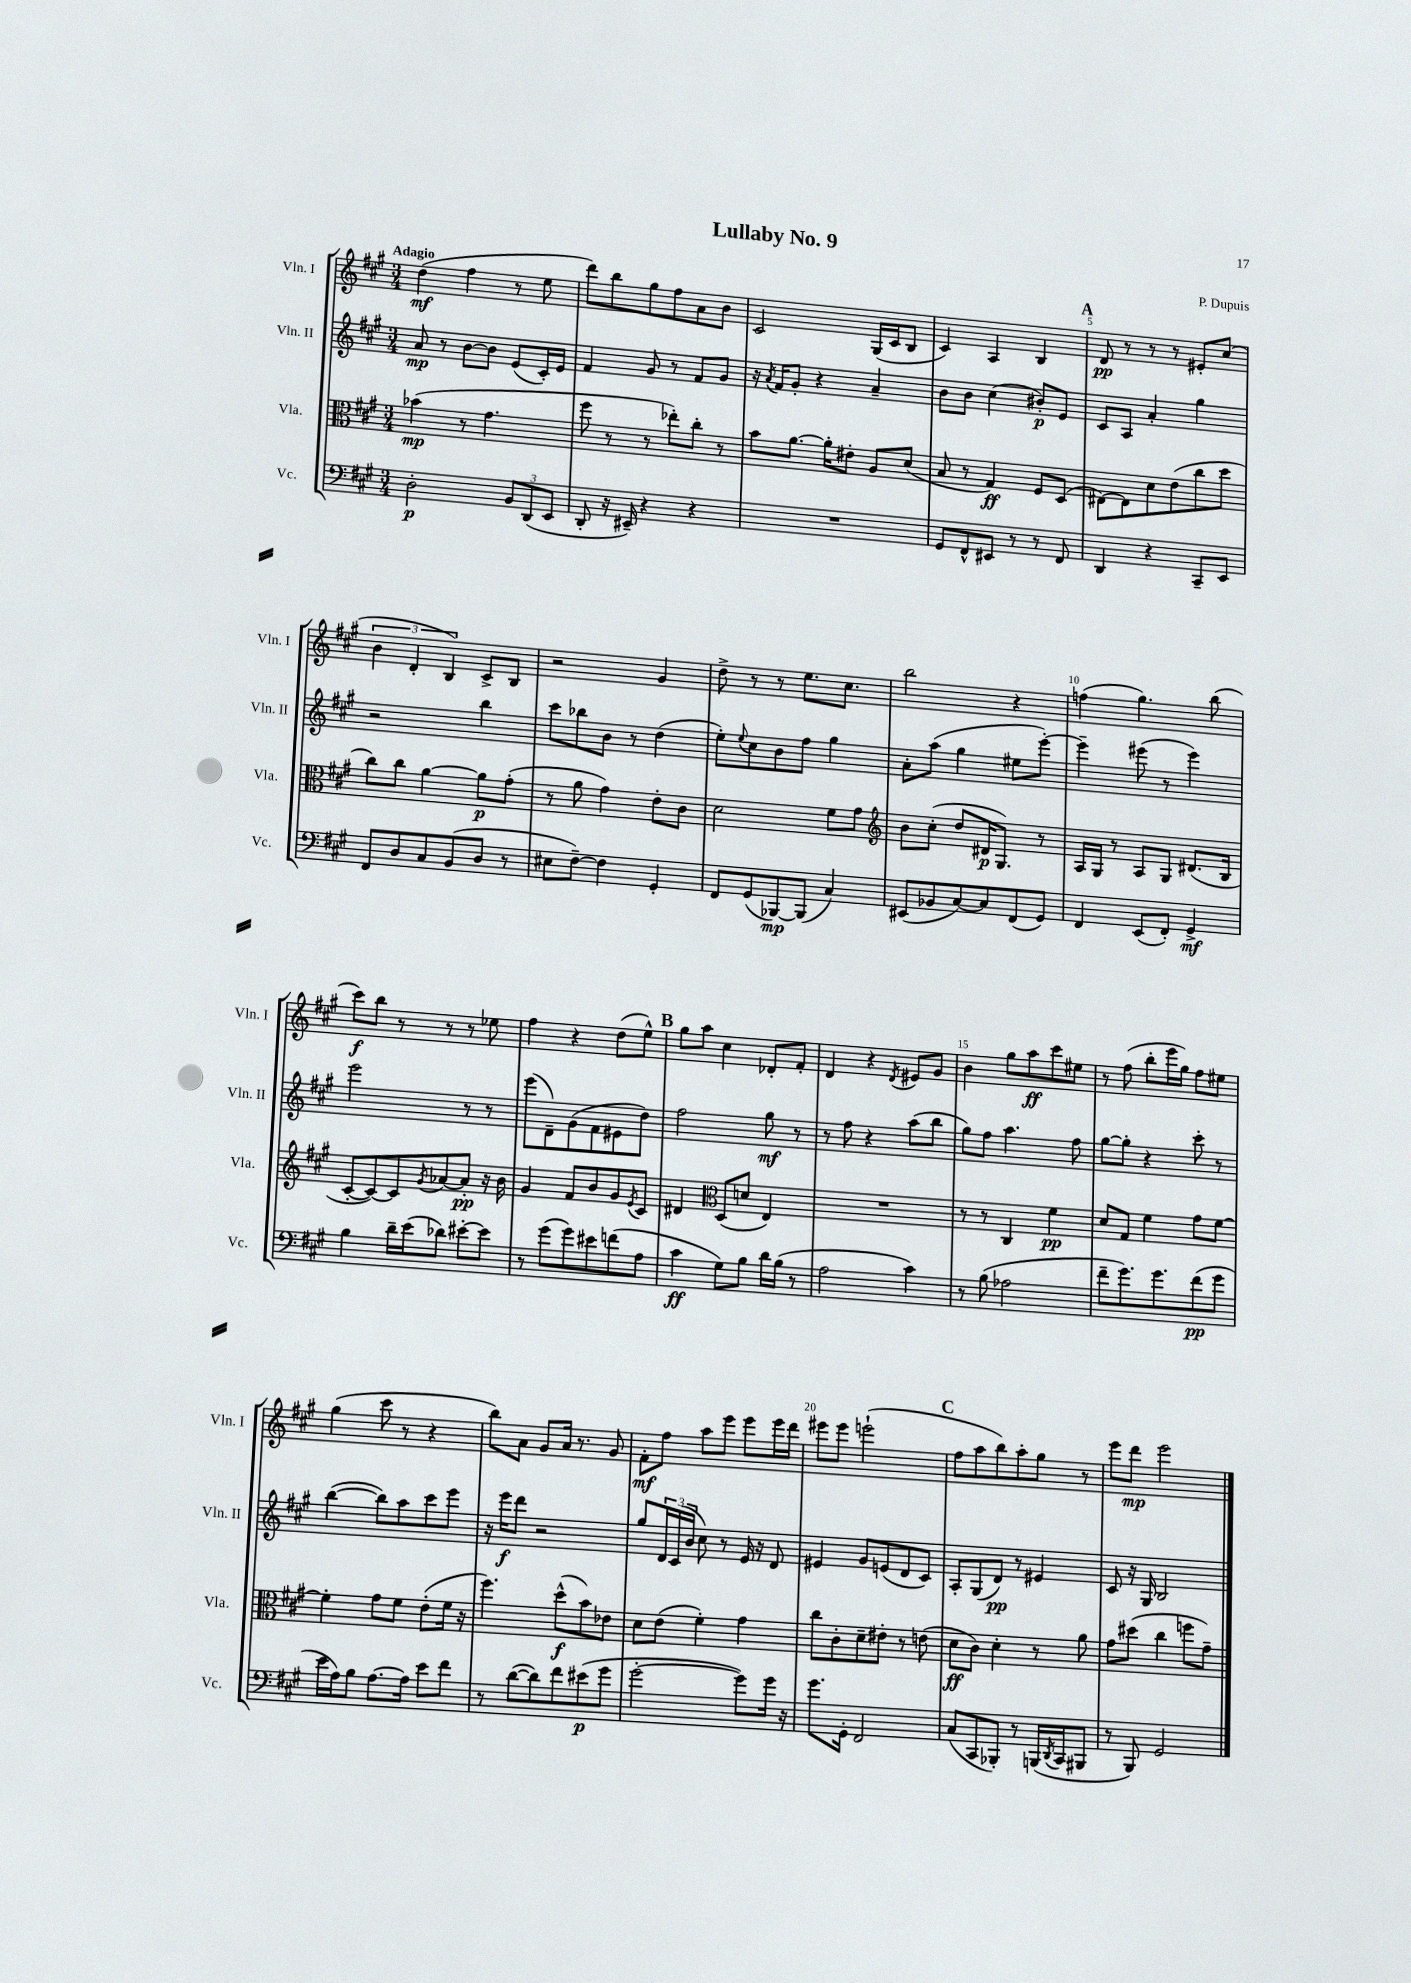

**kern	**kern	**kern	**kern
*staff4	*staff3	*staff2	*staff1
*clefF4	*clefC3	*clefG2	*clefG2
*k[f#c#g#]	*k[f#c#g#]	*k[f#c#g#]	*k[f#c#g#]
*M3/4	*M3/4	*M3/4	*M3/4
2D'\	(4b-\	8a/	(4dd\
.	.	8r	.
.	8r	[8b\L	4ff#\
.	4.g#\	8b\]J	.
12BB/L	.	(8e/L	8r
(12DD/	.	.	.
.	.	16c#'/L)	8ee\
12EE/J	.	.	.
.	.	16e/JJ	.
=	=	=	=
8DD'/	8ff#\	4f#/	8ddd\L)
16r	8r	.	8bb\
16EE#~/)	.	.	.
4r	8r	8g#/	8gg#\
.	8ee-'\L)	8r	8ff#\
4r	8cc#'\J	8f#/L	8a\
.	8r	8g#/J	8b\J
=	=	=	=
2.r	8b\L	16r	2c#/
.	.	8qa/	.
.	.	16f#/LK	.
.	[8.a\J	8g#'/J	.
.	.	4r	.
.	16a'\]LK	.	.
.	8e#'\J	.	.
.	8A/L	4a~/	(16G#/LL
.	.	.	16c#/J
.	(8d/J	.	8B/J
=	=	=	=
8GG#/L	8B/	8b\L	4c#/)
8FF#^^/	8r	8b\J	.
8EE#/J	4G#/)	(4cc#\	4A/
8r	.	.	.
8r	8F#/L	8b#'/L)	4B/
8FF#/	(8D/J	8e/J	.
=	=	=	=
4DD/	[8E#\L)	8c#/L	8d/
.	8E#\]	8A/J	8r
4r	8d\	4a'/	8r
.	(8e\	.	8r
8CC#~/L	8cc#\	4gg#\	8e#'/L
8EE/J	8dd\J	.	(8cc#/J
=	=	=	=
8FF#/L	8cc#\L)	2r	6b\
8D/	8cc#\J	.	.
.	.	.	6d'/
8C#/	[4a\	.	.
.	.	.	6B/)
(8BB/	.	.	.
8D/J	8a\]L	4bb\	8c#^/L
8r	(8g#'\J	.	8B/J
=	=	=	=
8E#\L	8r	8ccc#\L	2r
[8F#~\J)	8a\	8bb-\	.
4F#\]	4g#\)	8b\J	.
.	.	8r	.
4GG#'/	8e'\L	(4dd\	4g#/
.	8c#\J	.	.
=	=	=	=
8FF#/L	2d\	8ee'\L)	8dd^\
.	.	8qqee/	.
(8GG#/	.	8cc#\	8r
[8BBB-/)	.	8b\	8r
(8BBB-/]J	.	8ff#\J	8.ee\L
4C#/)	8f#\L	4gg#\	.
.	.	.	8.cc#\J
.	8g#\J	.	.
=	=	=	=
*	*clefG2	*	*
(8EE#/L	8b\L	8a'\L	2bb\
8BB-/	(8cc#'\J	(8aa\J	.
[8C#/)	8dd/L	4gg#\	.
8C#/]	16d#/K	.	.
.	8.G#/J)	.	.
(8FF#/	.	8ee#\L	4r
8GG#/J)	8r	[8eee'\J)	.
=	=	=	=
4FF#/	16A/LL	4eee~\]	(4ff\
.	16G#/JJ	.	.
.	8r	.	.
(8EE/L	8A/L	(8eee#\	4.gg#\)
8FF#'/J)	8G#/J	8r	.
4GG#^/	(8.d#/L	4eee#\)	.
.	.	.	(8bb\
.	16B/Jk	.	.
=	=	=	=
4B\	[8c#'/L	2eee\	8ccc#\L)
.	8c#/_)	.	8bb\J
16d~\LL	8c#/]	.	8r
(16e\J	.	.	.
.	8qg#/	.	.
8d-\J)	[8a-/	.	8r
[8e#'\L	8a-'/]J	8r	8r
8e#\]J	16r	8r	8ee-\
.	16b\	.	.
=	=	=	=
8r	4g#/	(8eee\L	4ff#\
(8g#\L	.	8d~\)	.
8g#\)	8f#/L	(8g#\	4r
8e#\	8b/	8f#\	.
(8f\	8g#/	8e#\	(8dd\L
.	8qe/	.	.
8A\J	8c#/J	8dd\J)	8ee^^\J)
=	=	=	=
4c#\	4d#/	2ff#\	8gg#\L
.	.	.	8aa\J
*	*clefC3	*	*
8G#\L)	(8D/L	.	4cc#\
8B\J	8d/J	.	.
16d\LL	4E/)	8gg#\	8d-'/L
(16B\JJ	.	.	.
8r	.	8r	8f#'/J
=	=	=	=
2A\	2.r	8r	4d/
.	.	8ff#\	.
.	.	4r	4r
.	.	.	8qd/
4c#\)	.	(8aa\L	8e#/L
.	.	8bb\J	8g#/J
=	=	=	=
8r	8r	8gg#\L)	4b\
(8B\	8r	8ff#\J	.
2A-\	4C#/	4.aa\	8gg#\L
.	.	.	8aa\
.	4f#\	.	8ccc#\
.	.	8ff#\	8ee#\J
=	=	=	=
8f#~\L	8d/L	[8gg#\L	8r
8.g#\)	8G#/J	8gg#'\]J	(8ff#\
.	4f#\	4r	8bb'\L
8.g#\	.	.	.
.	.	.	16eee\L
.	.	.	16gg#\JJ)
(8f#\	8g#\L	8ccc#'\	8ff#\L
8g#\J	[8f#\J	8r	8ee#\J
=	=	=	=
16e\LL	4f#'\]	([4bb\	(4gg#\
16A\J)	.	.	.
8B\J	.	.	.
[8.A\L	8g#\L	8bb\]L)	8ccc#\
.	8f#\J	8aa\	8r
16A\]Jk	.	.	.
8e\L	(8e'\L	8ccc#\	4r
8f#\J	16f#\Jk	8eee\J	.
.	16r	.	.
=	=	=	=
8r	4.ff#\)	16r	8bb\L)
.	.	16eee\LK	.
([8d\L	.	8ddd\J	8a\J
8d\])	.	2r	8g#/L
8f#\	(8dd^^\L	.	16a/Jk
.	.	.	8.r
(8e#\	8b\)	.	.
8g#\J	8e-\J	.	8g#/
=	=	=	=
[2g#'\	8d\L	8gg#/L	8f#'\L
.	(8e\J	24d/L	8ff#\J
.	.	(24c#/	.
.	.	24b/JJ	.
.	4f#'\)	8cc#\)	8aa\L
.	.	8r	8eee\J
8g#\]L)	4g#\	16e/	8eee\L
.	.	16r	.
16g#\Jk	.	8d/	16eee\L
16r	.	.	16ddd\JJ
=	=	=	=
8.g#\L	8cc#\L	4e#/	8eee#\L
.	8c#'\	.	8eee#\J
16GG#'\Jk	.	.	.
2FF#/	8d~\	8g#/L	(2eee`\
.	8e#'\J	(8e/	.
.	8r	8d/	.
.	(8e\	8c#/J)	.
=	=	=	=
(8C#/L	8d\L	8A'/L	8ff#\L
8CC#/	8c#\J)	(8G#/	8aa\
8BBB-'/J)	4d'\	8d/J)	8bb\)
8r	.	8r	8aa'\
(16BBB/LL	8r	4e#/	8gg#\J
8qDD/	.	.	.
16CC#/J	.	.	.
8BBB#/J	8a\	.	8r
=	=	=	=
8r	8g#\L	8c#/	8eee\L
8BBB/)	(8dd#\J	16r	8ddd\J
.	.	16G#/	.
2GG#/	4cc#\	2B/	2eee\
.	8ff\L	.	.
.	8g#~\J)	.	.
==	==	==	==
*-	*-	*-	*-
